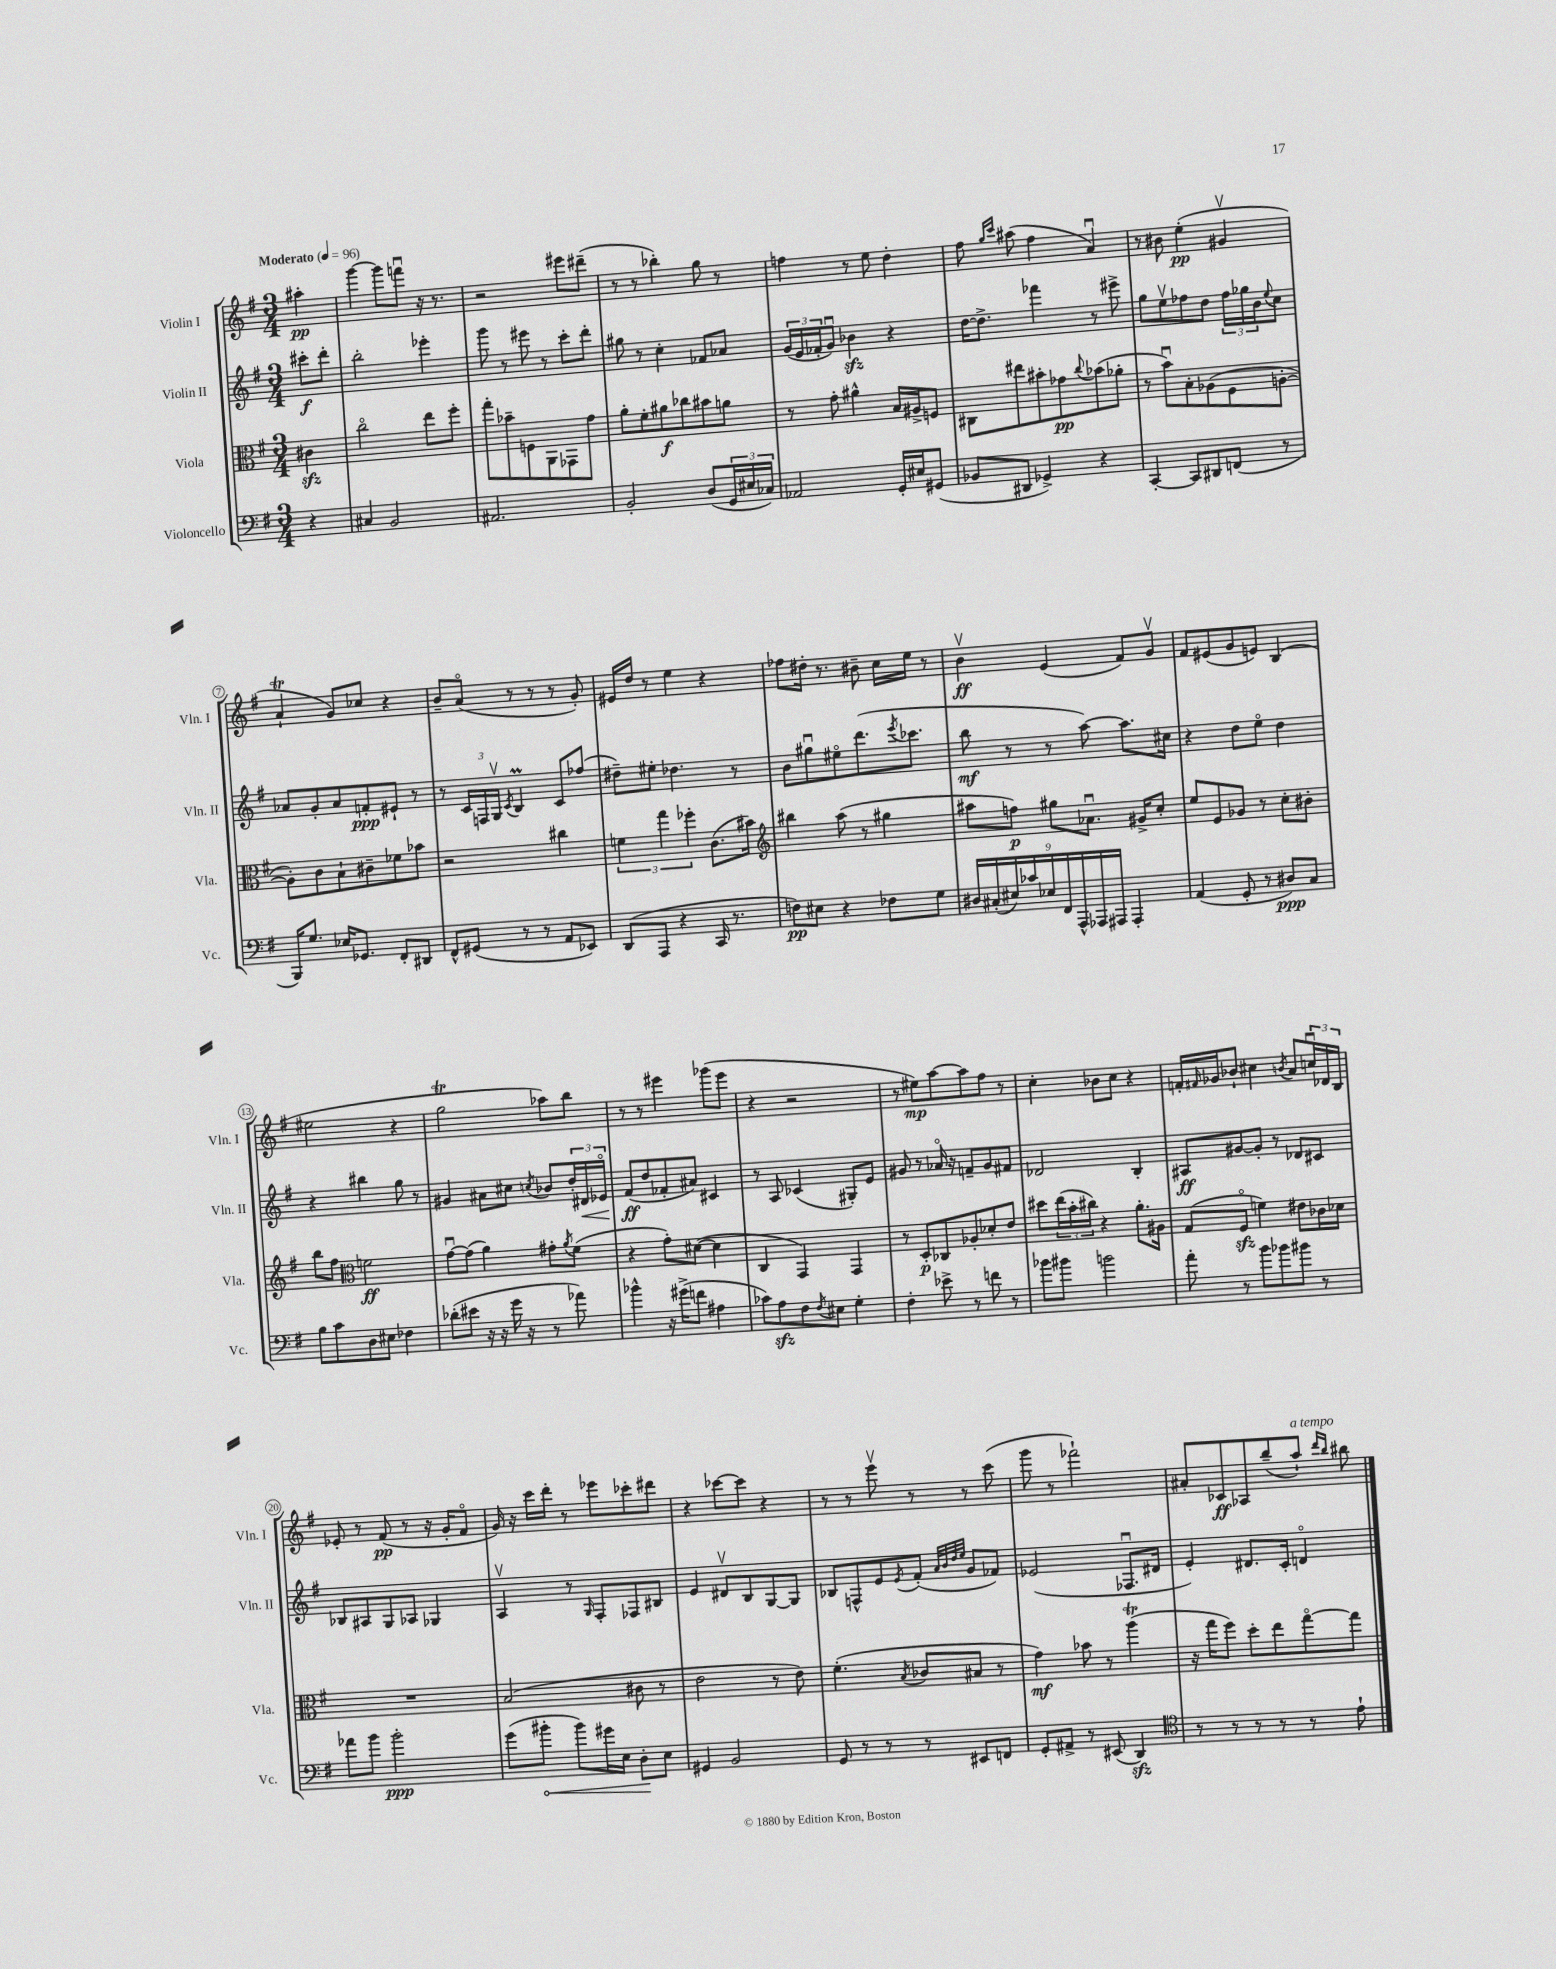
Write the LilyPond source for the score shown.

<<
\new StaffGroup <<
\new Staff = "s0" \with { instrumentName = "Violin I" shortInstrumentName = "Vln. I" } {
    \clef treble \key g \major \numericTimeSignature \time 3/4 \partial 4 \tempo "Moderato" 4 = 96
    ais''4-.\pp |
    g'''4~ g'''8 f'''8\downbow r16 r8. |
    r2 eis'''8 dis'''8--( |
    r8 r8 bes''4-.) g''8 r8 |
    f''4 r8 e''8 d''4-. |
    fis''8 \grace { g''16 c'''16 } ais''8( fis''4 a'4\downbow) |
    r8 bis'8 e''4-.\pp( gis'4\upbow |
    a'4-!\trill g'8) ces''8 r4 |
    b'8-- a'8\flageolet( r8 r8 r8 g'8-.) |
    eis'16 d''16 r8 e''4 r4 |
    fes''8 dis''16-. r8. bis'8-- c''16 e''16 r8 |
    b'4\upbow\ff e'4( fis'8) g'8\upbow |
    fis'8 eis'8( g'8 e'8) b4( |
    eis''2 r4 |
    g''2\trill aes''8) b''8 |
    r8 r8 eis'''4 ges'''8( eis'''8 |
    r4 r2 |
    r8 eis''8\mp) a''8~ a''8 fis''8 r8 |
    c''4-. bes'8 c''8 r4 |
    f'16-. \grace { fis'16 } ges'16 bes'8-! cis''4 \acciaccatura { b'8 } a'8 \tuplet 3/2 { c''16\downbow des'16 b16 } |
    ees'8-. r8 fis'8\pp( r8 r16 g'16-. fis'8\flageolet |
    g'16) r16 c'''16 d'''16-. r8 ees'''8 ces'''8-. dis'''8 |
    r4 ces'''8~ ces'''8 r4 |
    r8 r8 e'''8\upbow r8 r8 c'''8( |
    g'''8 r8 fes'''2-!) |
    ais'8-. ces'8\ff aes8 b''8--( a''8-!^\markup { \italic "a tempo" }) \grace { d'''16 b''16 } bis''8 \bar "|." |
}
\new Staff = "s1" \with { instrumentName = "Violin II" shortInstrumentName = "Vln. II" } {
    \clef treble \key g \major \numericTimeSignature \time 3/4 \partial 4
    cis'''8-.\f d'''8-. |
    b''2-. ees'''4-. |
    g'''8 r8 eis'''8 r8 c'''8-. d'''8-. |
    gis''8 r8 c''4-. fes'8 aes'8 |
    \tuplet 3/2 { g'16( e'16 fes'16-. } g'8\downbow) bes'4\sfz r4 |
    d''16~ d''8.-> fes'''4 r8 eis'''8-> |
    g''8 e''8\upbow fes''8 d''8 \tuplet 3/2 { fes''16 ges''16 b'16 } \appoggiatura { e''8 } c''8 |
    aes'8 g'8-. aes'8 f'8-.\ppp eis'8-! r8 |
    r8 \tuplet 3/2 { c'16 f16 g16\upbow } \acciaccatura { c'8 } b4\prall c'8 fes''8( |
    dis''8--) eis''8-. des''4. r8 |
    b'8 gis''8\downbow eis''8\flageolet d'''8.( \acciaccatura { e'''8 } ces'''8. |
    b''8\mf r8 r8 a''8~) a''8. cis''16 |
    r4 d''8 e''8\flageolet d''4 |
    r4 bis''4 g''8 r8 |
    gis'4 ais'8 cis''8 \acciaccatura { c''8 } bes'8 \tuplet 3/2 { d''16-. dis'16\< ees'16\flageolet } |
    fis'8\ff\!( d''8 fes'8-. ais'8) cis'4 |
    r8 a8 ces'4( gis8-.) e'8 |
    gis'8 r8 aes'16\flageolet r16 f'8-- gis'8 fis'8 |
    des'2 b4-. |
    ais8\ff gis'8~ gis'8-. r8 des'8 cis'8 |
    bes8 ais8 g8 aes8 ges4 |
    a4\upbow r8 \grace { g16 } fis8-. fes8 bis8 |
    e'4 dis'8\upbow b8 g8~ g8 |
    bes8 f8-^ e'8 \acciaccatura { e'8 } fis'8-.( \grace { a'32 b'32 d''32 e''32 } g'8 fes'8) |
    ees'2( fes8.\downbow dis'16 |
    e'4-.) dis'8. c'16-. d'4\flageolet \bar "|." |
}
\new Staff = "s2" \with { instrumentName = "Viola" shortInstrumentName = "Vla." } {
    \clef alto \key g \major \numericTimeSignature \time 3/4 \partial 4
    cis'4\sfz |
    c''2\flageolet e''8 fis''8-. |
    g''8-. bes'8-- f8 a,8 ges,8 g'8 |
    a'8-. fis'8-. ais'8\f ces''8 bis'8 a'8 |
    r8 g'8-. ais'4-^ b16 ais16-> f8 |
    cis8 eis''8 bis'8-. ges'8\pp \appoggiatura { c''8 } bes'8( aes'8-. |
    r8 b'8\downbow) b8-. aes8( fis8 a8~-. |
    a8-.) c'8 b8-! cis'8-- fes'8 bes'8 |
    r2 cis''4 |
    \tuplet 3/2 { f'4 g''4 fes''4-. } c'8.( bis'16) |
    \clef treble bis''4 a''8( r8 gis''4 |
    ais''8 f''8\p) gis''8 aes'8.\downbow gis'16-> c''8-. |
    e''8 e'8 ges'8 r8 c''8-. bis'8-. |
    b''8 fis''8 \clef alto f'2\ff |
    g'8~\downbow g'8( a'4) gis'8-. \acciaccatura { a'8 } fis'8( |
    r4 g'8-.) dis'8~( dis'4 |
    c4 g,4) g,4 |
    r8 d8-.\p ces8 aes8-. des'8-. e'8 |
    dis''8 \tuplet 3/2 { e''16( b'16-. cis''16) } r4 a'8.-. ais16 |
    g8( fis8\flageolet\sfz f'4) eis'8 ces'16 des'16 |
    R2. |
    b2( cis'8 r8 |
    e'2 r8 e'8) |
    fis'4.-.( \acciaccatura { b8 } ces'8 bis8 r8 |
    g'4\mf) bes'8 r8 a''4\trill( |
    r16 g''16 fis''8) d''8-. e''8 g''8~\flageolet g''8 \bar "|." |
}
\new Staff = "s3" \with { instrumentName = "Violoncello" shortInstrumentName = "Vc." } {
    \clef bass \key g \major \numericTimeSignature \time 3/4 \partial 4
    r4 |
    cis4 b,2 |
    ais,2. |
    b,2-. d8( \tuplet 3/2 { g,16 eis16 ces16) } |
    aes,2 g,16-. eis16 gis,8( |
    bes,8 dis,8 ges,4->) r4 |
    c,4~-. c,8 dis,8 f,8( r8 |
    b,,16) g8. ees16 ges,8. fis,8-. dis,8 |
    fis,8-^ gis,8( r8 r8 a,8 ees,8) |
    d,8( a,,8 r4 c,16 r8. |
    f8\pp) eis8 r4 fes8 g8 |
    \tuplet 9/8 { dis16 cis16-.( eis16) ces'16 ees16 fis,16 a,,16-^ aes,,16 ais,,16 } ais,,4-. |
    a,4( g,8-. r8 dis8\ppp) c8 |
    b8 c'8 d8 eis8 fes4 |
    des'8-.( eis'8 r16 r16 g'16 r16 r8 aes'8) |
    bes'4-^ r16 gis'16->( f'8 ais4 |
    ces'8) a8\sfz fis8 \acciaccatura { fis8 } eis8 g4-. |
    fis4-. ees'8-> r8 f'8 r8 |
    bes'8 bis'8 b'2 |
    a'8-. r8 b'8 bes'8 bis'8 r8 |
    aes'8 b'8 b'2-.\ppp |
    g'8( \once \override Hairpin.circled-tip = ##t bis'8-.\< bis'8) gis'16 e16 d8-.\! e8 |
    gis,4 b,2 |
    g,8 r8 r8 r8 eis,8 f,8 |
    g,8-. ais,8-> r8 eis,8( d,4\sfz) |
    \clef tenor r8 r8 r8 r8 r8 e'8-! \bar "|." |
}
>>
>>
\layout { \context { \Score \override BarNumber.stencil = #(make-stencil-circler 0.1 0.3 ly:text-interface::print) } }
